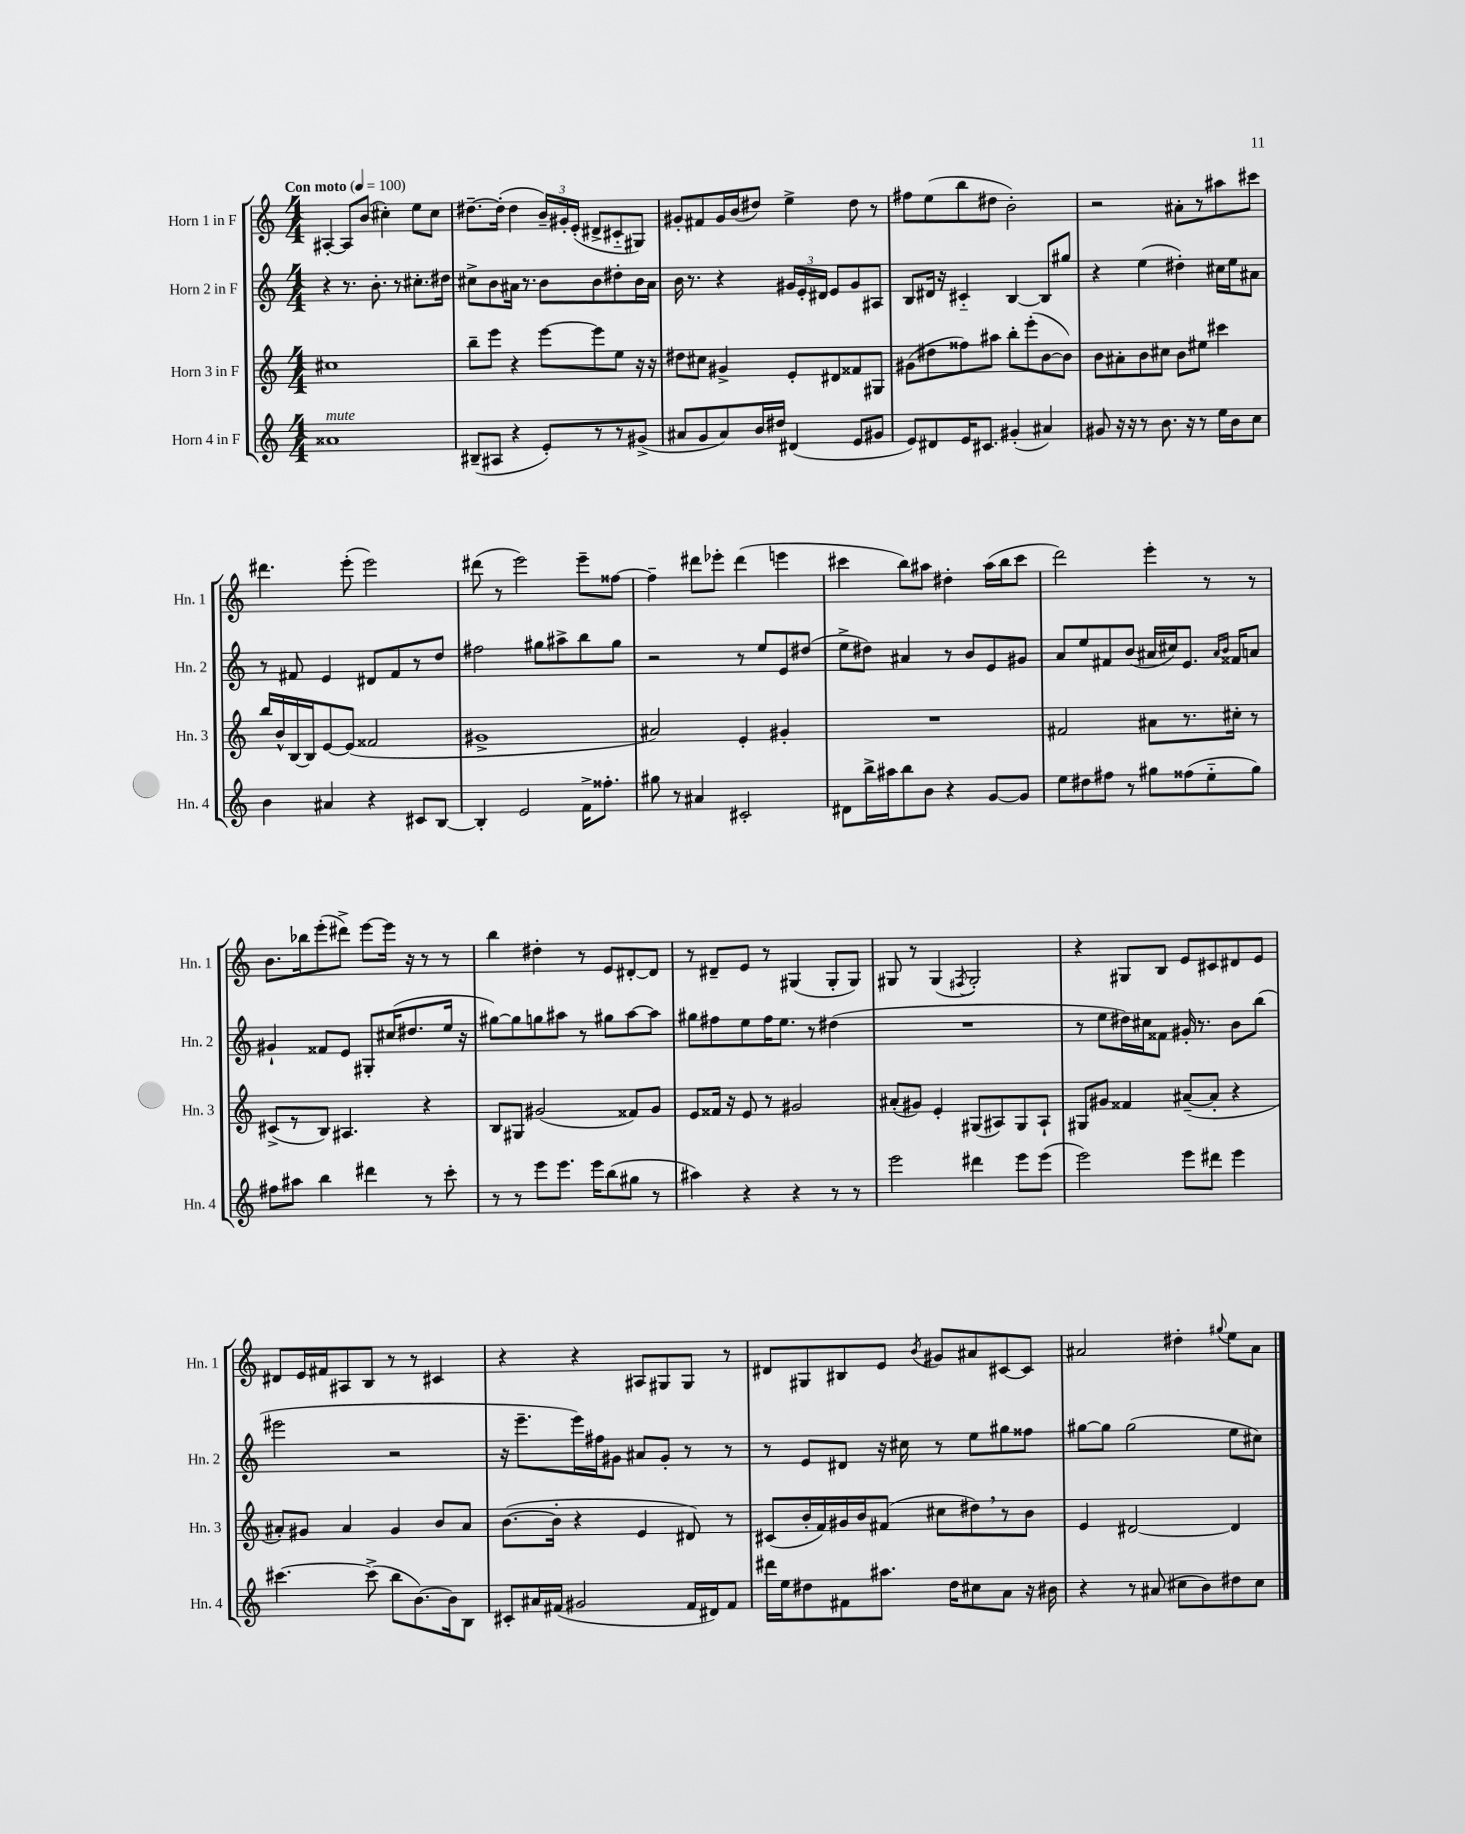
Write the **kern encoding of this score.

**kern	**kern	**kern	**kern
*staff4	*staff3	*staff2	*staff1
*clefG2	*clefG2	*clefG2	*clefG2
*k[]	*k[]	*k[]	*k[]
*M4/4	*M4/4	*M4/4	*M4/4
*MM100	*MM100	*MM100	*MM100
1a##	1cc#	4r	[4A#'/
.	.	8.r	8A#/]L
.	.	.	(8b/J
.	.	8.b'\	.
.	.	.	4cc#'\)
.	.	8r	.
.	.	8.cc#'\L	8ee\L
.	.	.	8cc#\J
.	.	16dd#\Jk	.
=	=	=	=
(8B#~/L	8bb~\L	8cc#^\L	[8.dd#~\L
8A#/J	8eee\J	8b\	.
.	.	.	(16dd#'\]Jk
4r	4r	16a#\Jk	4dd#\
.	.	8.r	.
8e'/L)	[8eee\L	8b\L	24b~/LL)
.	.	.	24g#'/
.	.	.	(24e'/JJ
8r	8eee\]	8b\	8d#^/L
8r	8ee\J	8dd#'\	8c#'~/
(8g#^/J	16r	16b\L	8G#/J)
.	16r	16a#\JJ	.
=	=	=	=
8a#/L	8dd#\L	16b\	8g#'/L
.	.	8.r	.
8g/	8cc#\J	.	8f#/
8a#/)	4g#^/	4r	16g#/L
.	.	.	(16b/J
16b/L	.	.	8dd#/J)
16dd#/JJ	.	.	.
(4d#/	8e'/L	24g#/LL	4ee^\
.	.	24e'/	.
.	.	24d#/JJ	.
.	8d#/	8e/L	.
8e/L	8f##/	8g#/	8dd#\
8g#/J	8G#/J	8A#/J	8r
=	=	=	=
8e/L)	(8g#\L	8B/L	8ff#\L
8d#/	8dd#\	16d#/Jk	(8ee\
.	.	16r	.
16e/K	8ff##\)	4c#'~/	8bb\
8.c#/J	.	.	.
.	8aa#\J	.	8dd#\J
(4g#'/	8bb'\L	[4B/	2b'\)
.	(8eee'\	.	.
4a#/)	[8b\	8B/]L	.
.	8b\]J)	8gg#/J	.
=	=	=	=
8g#/	8b\L	4r	2r
16r	8a#'\	.	.
16r	.	.	.
8r	8b\	(4ee\	.
8.b\	8cc#\J	.	.
.	8b\L	4dd#'\)	8a#'\L
16r	.	.	.
8r	8ee#\J	.	8r
16ee\LL	4ccc#\	16cc#\LL	8aa#\
16b\J	.	16ee\J	.
8cc\J	.	8a#\J	8ccc#\J
=	=	=	=
4b\	16bb/LL	8r	4.ddd#\
.	16b^^/	.	.
.	[16B/	8f#/	.
.	16B/]J	.	.
4a#/	[8e/	4e/	.
.	(8e/]J	.	(8eee'\
4r	2f##/	8d#/L	2eee\)
.	.	8f#/	.
8c#/L	.	8r	.
[8B/J	.	8dd/J	.
=	=	=	=
4B'/]	1g#^	2ff#\	(8ddd#\
.	.	.	8r
2e/	.	.	2eee\)
.	.	8gg#\L	.
.	.	8aa#^\	.
16f^\LK	.	8bb\	8eee~\L
8.ff##'\J	.	.	.
.	.	8gg#\J	[8ff##\J
=	=	=	=
8gg#\	2a#/)	2r	4ff##~\]
8r	.	.	.
4a#/	.	.	8ddd#\L
.	.	.	8eee-'\J
2c#'/	4e'/	8r	(4ddd#\
.	.	8ee/L	.
.	4g#'/	8e/	4eee\
.	.	(8dd#/J	.
=	=	=	=
8d#\L	1r	8ee^\L	4ccc#\
16bb^\L	.	8dd#\J)	.
16aa#\J	.	.	.
8bb\	.	4a#/	8bb\L)
8b\J	.	.	8aa#\J
4r	.	8r	4dd#'\
.	.	8b/L	.
[8g/L	.	8e/	(16aa#\LL
.	.	.	16bb\J
8g/]J	.	8g#/J	8ccc#\J
=	=	=	=
8ee\L	2f#/	8a/L	2ddd\)
8dd#\	.	8ee/	.
8ff#\J	.	8f#/	.
8r	.	(8b/J	.
8gg#\L	8a#\L	16a#/LL	4eee'\
.	.	16cc#/J)	.
(8ff##\	8.r	8.e/J	.
8ee'~\	.	.	8r
.	.	16qqa#/LL	.
.	.	16qqb/JJ	.
.	16cc#'\Jk	16f##/LK	.
8gg#\J)	8r	8a/J	8r
=	=	=	=
8ff#\L	(8c#^/L	4g#`/	8.b\L
8aa#\J	8r	.	.
.	.	.	16bb-\k
4bb\	8B/J)	8f##/L	(8eee'\
.	4.A#/	8e/J	8ddd#^\J)
4ddd#\	.	8G#'/L	[8eee\L
.	.	(16cc#/K	16eee\]Jk
.	.	8.dd#/	16r
8r	4r	.	8r
8ccc'\	.	16ee/Jk	8r
.	.	16r	.
=	=	=	=
8r	8B/L	[8gg#\L)	4bb\
8r	8G#/J	8gg#\]	.
8eee\L	(2g#/	8gg\	4dd#'\
8.eee\J	.	8aa#\J	.
.	.	8r	8r
16eee\LK	.	.	.
(8bb\	.	8gg#\L	8e/L
8gg#\J	8f##/L)	[8aa#\	[8d#'/
8r	8g#/J	8aa#\]J	8d#/]J
=	=	=	=
4aa#\)	8e/L	8gg#\L	8r
.	16f##/Jk	8ff#\	8d#~/L
.	16r	.	.
4r	8e/	8ee\	8e/J
.	8r	16ff#\K	8r
.	.	8.ee\J	.
4r	2g#/	.	(4G#/
.	.	8r	.
8r	.	(4dd#\	8G#'/L
8r	.	.	8G#/J)
=	=	=	=
2eee\	(8a#'/L	1r	8G#/
.	8g#/J)	.	8r
.	4e'/	.	(4G#/
.	.	.	8qF#/
4ddd#\	(8G#/L	.	2G#'/)
.	8A#/)	.	.
8eee\L	8G#/	.	.
(8eee\J	8A#`/J	.	.
=	=	=	=
2eee\)	8G#/L	8r	4r
.	8g#/J	8ee\L	.
.	4f##/	16dd#\L)	8G#/L
.	.	16cc#\J	.
.	.	8f##\J	8B/J
8eee\L	([8a#~/L	16g#'/	8e/L
.	.	8.r	.
8ddd#\J	8a#'/]J	.	8c#/
4eee\	4r	8b\L	8d#/
.	.	(8bb\J	8e/J
=	=	=	=
[4.ccc#\	8a#'/L)	2eee#\	8d#/L
.	8g#/J	.	16e/L
.	.	.	16f#/J
.	4a#/	.	8A#/
(8ccc#^\]	.	.	8B/J
8bb\L	4g#/	2r	8r
[8.b\)	.	.	8r
.	8b/L	.	4c#/
16b\]k	.	.	.
8B\J	8a#/J	.	.
=	=	=	=
8c#'/L	([8.b\L	16r	4r
.	.	8.eee~\L	.
16a#/L	.	.	.
(16f#/JJ	16b'\]Jk	.	.
2g#/	4r	16eee\L)	4r
.	.	16ff#\J	.
.	.	8g#\J	.
.	4e/	8a#/L	8A#/L
.	.	8g#'/J	8G#/
16f#/LL	8d#/)	8r	8G#/J
16d#/J)	.	.	.
8f#/J	8r	8r	8r
=	=	=	=
16ddd#\LL	(8c#/L	8r	8d#/L
16ee\J	.	.	.
8dd#\	16b'/L	8e/L	8G#/
.	16f/)	.	.
8f#\	16g#/	8d#/J	8B#/
.	16b/J	.	.
8.aa#\J	(8f#/J	16r	8e/J
.	.	16cc#\	.
.	.	.	8qb/
.	8cc#\L	8r	8g#/L
16dd#\LK	.	.	.
8cc#\	8dd#\)	8ee\L	8a#/
8a\J	8r	8gg#\	[8c#/
16r	8b\J	8ff##\J	8c#/]J
16b#\	.	.	.
=	=	=	=
4r	4e/	[8gg#\L	2a#/
.	.	8gg#\]J	.
8r	[2d#/	(2gg#\	.
(8a#/	.	.	.
8cc#\L	.	.	4dd#'\
8b\)	.	.	.
.	.	.	8qqgg#/
8dd#\	4d#/]	8ee\L	8ee\L
8cc#\J	.	8cc#\J)	8a#\J
==	==	==	==
*-	*-	*-	*-
